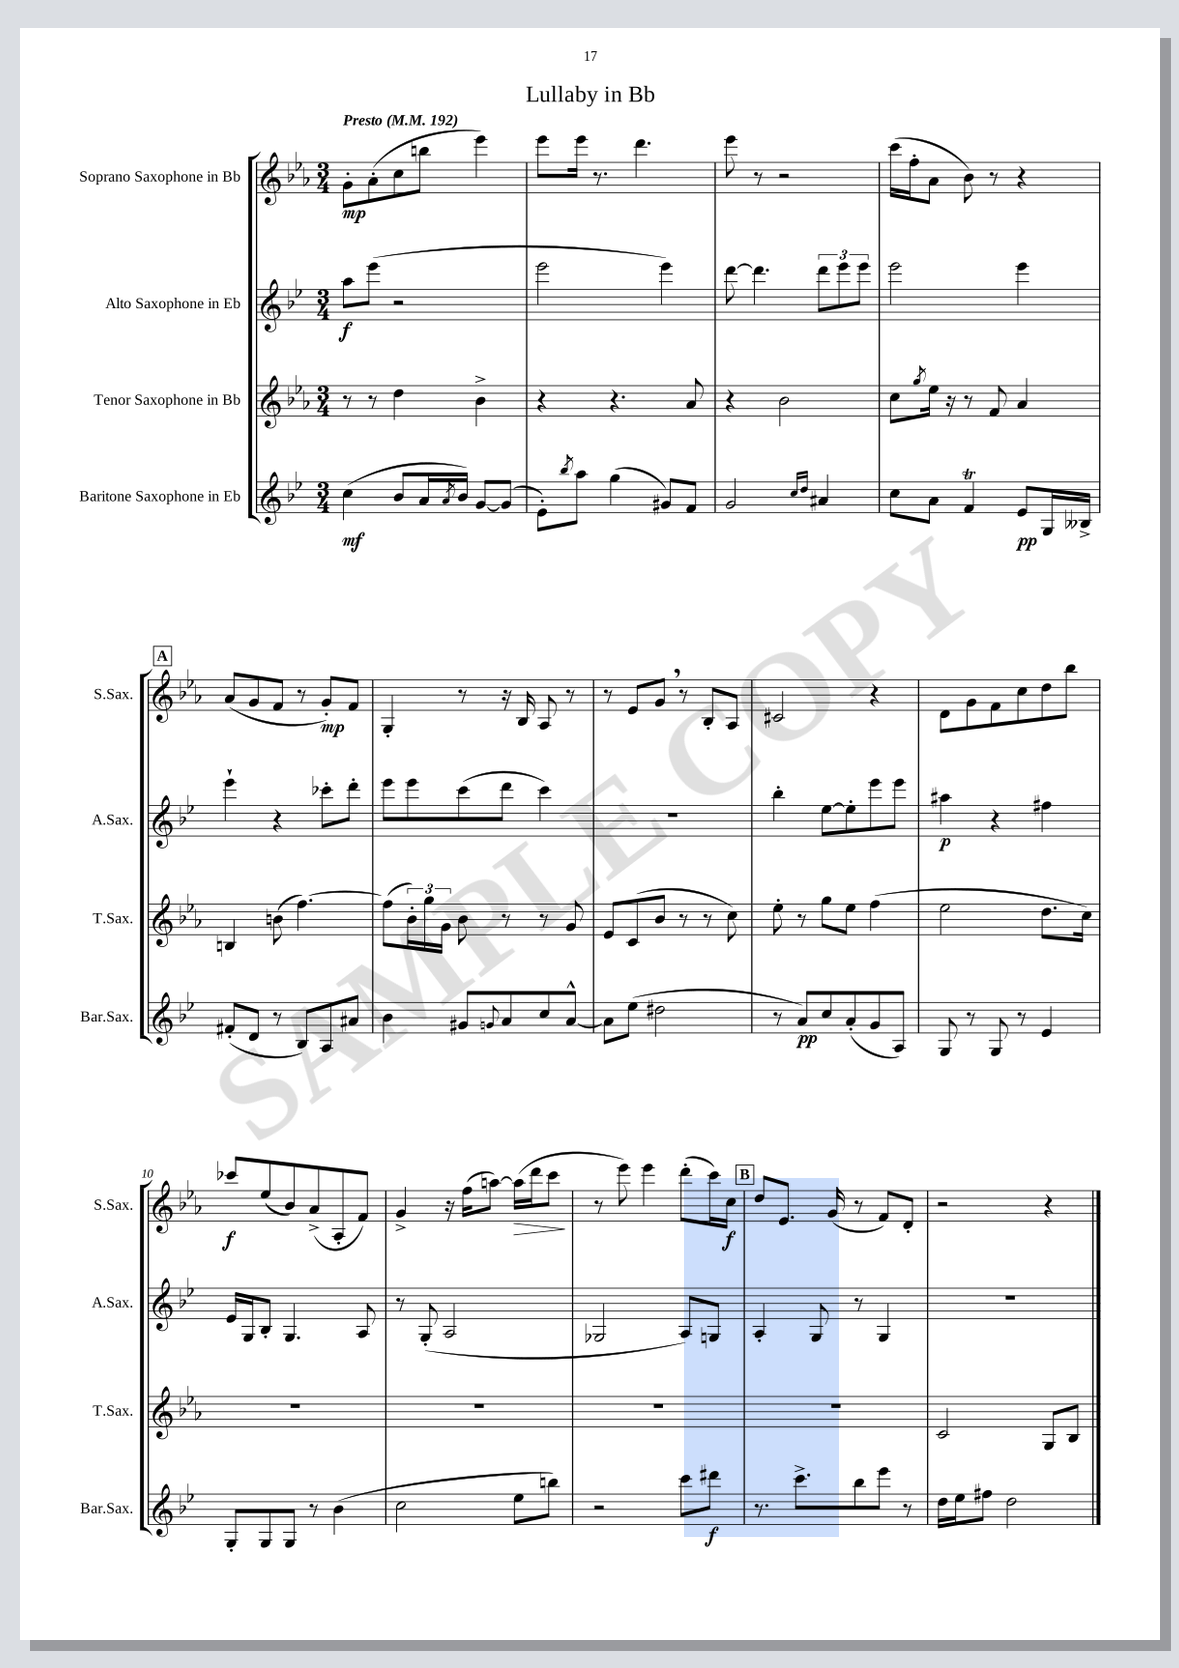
\header { title = "Lullaby in Bb" }
<<
\new StaffGroup <<
\new Staff = "s0" \with { instrumentName = "Soprano Saxophone in Bb" shortInstrumentName = "S.Sax." } {
    \clef treble \key ees \major \numericTimeSignature \time 3/4 \tempo "Presto" 4 = 192
    g'8-.\mp aes'8-.( c''8 b''8 ees'''4) |
    ees'''8 ees'''16 r8. d'''4. |
    ees'''8 r8 r2 |
    c'''16( f''16-. aes'8 bes'8) r8 r4 |
    \mark \markup { \box "A" } aes'8( g'8 f'8 r8 g'8-.\mp) f'8 |
    g4-. r8 r16 bes16 aes8 r8 |
    r8 ees'8 g'8 \breathe r8 bes8-. aes8 |
    cis'2 r4 |
    d'8 g'8 f'8 c''8 d''8 bes''8 |
    ces'''8\f ees''8( bes'8) aes'8->( aes8-. f'8) |
    g'4-> r16 f''16( a''8~) a''16\>( d'''16 c'''8\! |
    r8 ees'''8) ees'''4 d'''8-.( c'''16) c''16\f |
    \mark \markup { \box "B" } d''8 ees'8. g'16( r8 f'8) d'8-. |
    r2 r4 \bar "|." |
}
\new Staff = "s1" \with { instrumentName = "Alto Saxophone in Eb" shortInstrumentName = "A.Sax." } {
    \clef treble \key bes \major \numericTimeSignature \time 3/4
    a''8\f ees'''8( r2 |
    ees'''2 ees'''4) |
    d'''8~ d'''4. \tuplet 3/2 { d'''8 ees'''8 ees'''8 } |
    ees'''2 ees'''4 |
    \mark \markup { \box "A" } ees'''4-! r4 ces'''8-. d'''8-. |
    ees'''8 ees'''8 c'''8( d'''8 c'''4) |
    R2. |
    bes''4-. ees''8~ ees''8-. ees'''8 ees'''8 |
    ais''4\p r4 fis''4 |
    ees'16 g16 bes8-. g4. a8 |
    r8 g8-.( a2 |
    ges2 a8) g8 |
    \mark \markup { \box "B" } a4-. g8 r8 g4 |
    R2. \bar "|." |
}
\new Staff = "s2" \with { instrumentName = "Tenor Saxophone in Bb" shortInstrumentName = "T.Sax." } {
    \clef treble \key ees \major \numericTimeSignature \time 3/4
    r8 r8 d''4 bes'4-> |
    r4 r4. aes'8 |
    r4 bes'2 |
    c''8 \acciaccatura { g''8 } ees''16 r16 r8 f'8 aes'4 |
    \mark \markup { \box "A" } b4 b'8( f''4.~) |
    f''8( \tuplet 3/2 { bes'16-.) g''16 g'16 } bes'8 r8 r8 g'8 |
    ees'8 c'8( bes'8 r8 r8 c''8) |
    ees''8-. r8 g''8 ees''8 f''4( |
    ees''2 d''8. c''16) |
    R2. |
    R2. |
    R2. |
    \mark \markup { \box "B" } R2. |
    c'2 g8 bes8 \bar "|." |
}
\new Staff = "s3" \with { instrumentName = "Baritone Saxophone in Eb" shortInstrumentName = "Bar.Sax." } {
    \clef treble \key bes \major \numericTimeSignature \time 3/4
    c''4\mf( bes'8 a'16 \acciaccatura { a'8 } bes'16) g'8~ g'8( |
    ees'8-.) \acciaccatura { bes''8 } a''8 g''4( gis'8) f'8 |
    g'2 \grace { c''16 d''16 } ais'4 |
    c''8 a'8 f'4\trill ees'8\pp g16 beses16-> |
    \mark \markup { \box "A" } fis'8-.( d'8 r8 bes8) a8 ais'8 |
    bes'4 gis'8 \appoggiatura { g'8 } a'8 c''8 a'8~-^ |
    a'8 ees''8( dis''2 |
    r8 a'8\pp) c''8 a'8-.( g'8 a8) |
    g8 r8 g8 r8 ees'4 |
    g8-. g8 g8 r8 bes'4( |
    c''2 ees''8 b''8) |
    r2 c'''8 dis'''8\f |
    \mark \markup { \box "B" } r8. c'''8.-> bes''8 ees'''8 r8 |
    d''16 ees''16 fis''8 d''2 \bar "|." |
}
>>
>>
